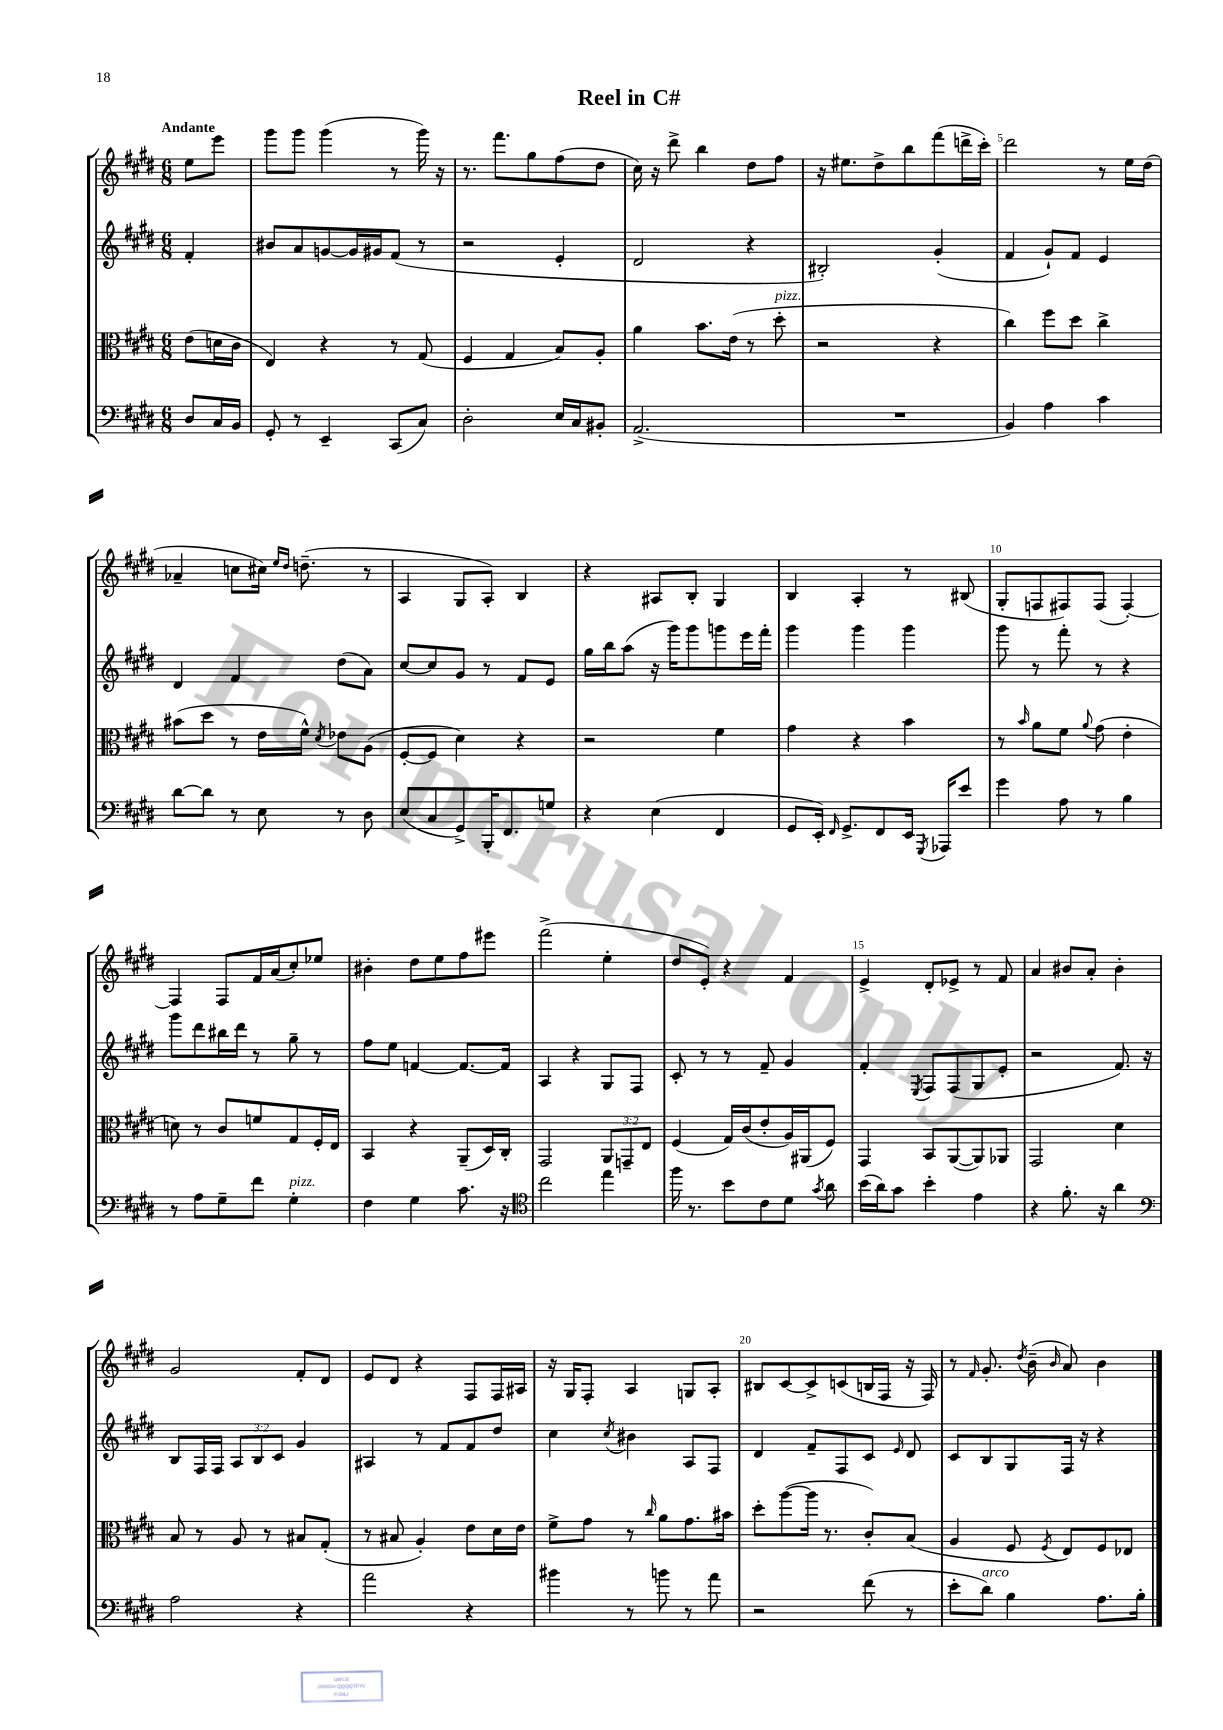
\header { title = "Reel in C#" }
<<
\new StaffGroup <<
\new Staff = "s0" {
    \clef treble \key e \major \numericTimeSignature \time 6/8 \partial 4 \tempo "Andante"
    \autoBeamOff e''8[ e'''8] |
    gis'''8[ gis'''8] gis'''4( r8 gis'''16) r16 |
    r8. fis'''8.[ gis''8 fis''8( dis''8] |
    cis''16) r16 dis'''8-> b''4 dis''8[ fis''8] |
    r16 eis''8.[ dis''8-> b''8 fis'''8( d'''16-> cis'''16]-.) |
    dis'''2 r8 e''16[ dis''16]( |
    aes'4-- c''8[ cis''16]) \grace { e''16[ dis''16] } d''8.--( r8 |
    a4 gis8[ a8]-.) b4 |
    r4 ais8[ b8]-. gis4 |
    b4 a4-. r8 bis8( |
    gis8[-. f8 fis8) fis8]( fis4~-.) |
    fis4 fis8[ fis'16 a'16( cis''8-.) ees''8] |
    bis'4-. dis''8[ e''8 fis''8 eis'''8] |
    fis'''2->( e''4-. |
    dis''8[ e'8]-.) r4 fis'4 |
    e'4-> dis'8[-. ees'8]-> r8 fis'8 |
    a'4 bis'8[ a'8]-. bis'4-. |
    gis'2 fis'8[-. dis'8] |
    e'8[ dis'8] r4 fis8[ fis16 ais16] |
    r16 gis16[ fis8]-. a4 g8[ a8]-. |
    bis8[ cis'8~ cis'8-> c'8( b16 fis16] r16 fis16) |
    r8 \grace { fis'16 } gis'8.-. \acciaccatura { dis''8 } b'16--( \grace { b'16 } a'8) b'4 \bar "|." |
}
\new Staff = "s1" {
    \clef treble \key e \major \numericTimeSignature \time 6/8 \override Staff.TupletNumber.text = #tuplet-number::calc-fraction-text \partial 4
    \autoBeamOff fis'4-. |
    bis'8[ a'8 g'8~ g'16 gis'16 fis'8]( r8 |
    r2 e'4-. |
    dis'2 r4 |
    bis2-.) gis'4-.( |
    fis'4 gis'8[-!) fis'8] e'4 |
    dis'4 fis'4 dis''8[( a'8]) |
    cis''8[~ cis''8 gis'8] r8 fis'8[ e'8] |
    gis''16[ b''16 a''8]( r16 gis'''16[) gis'''8 g'''8 e'''16 fis'''16]-. |
    gis'''4 gis'''4 gis'''4 |
    gis'''8 r8 fis'''8-. r8 r4 |
    gis'''8[ dis'''8 bis''16 dis'''16] r8 gis''8-- r8 |
    fis''8[ e''8] f'4~ f'8.[~ f'16] |
    a4 r4 gis8[ fis8] |
    cis'8-. r8 r8 fis'8-- gis'4 |
    fis'4-. \acciaccatura { e8 } fis8[ fis8( gis8 e'8]-. |
    r2 fis'8.) r16 |
    b8[ fis16 fis16] \tuplet 3/2 { a8[ b8 cis'8] } gis'4 |
    ais4 r8 fis'8[ fis'8 dis''8] |
    cis''4 \acciaccatura { cis''8 } bis'4 a8[ fis8] |
    dis'4 fis'8[-- fis8 cis'8] \grace { e'16 } dis'8 |
    cis'8[ b8 gis8 fis16] r16 r4 \bar "|." |
}
\new Staff = "s2" {
    \clef alto \key e \major \numericTimeSignature \time 6/8 \override Staff.TupletNumber.text = #tuplet-number::calc-fraction-text \partial 4
    \autoBeamOff e'8[( d'16 cis'16] |
    e4) r4 r8 gis8( |
    fis4 gis4 b8[) a8]-. |
    a'4 b'8.[ e'16]( r8 dis''8-.^\markup { \italic "pizz." } |
    r2 r4 |
    cis''4) fis''8[ dis''8] cis''4-> |
    bis'8[( dis''8] r8 e'16[ fis'16]-^) \acciaccatura { dis'8 } ees'8[ a8]( |
    fis8[~-. fis8] dis'4) r4 |
    r2 fis'4 |
    gis'4 r4 b'4 |
    r8 \grace { b'16 } a'8[ fis'8] \appoggiatura { a'8 } gis'8( e'4-. |
    d'8) r8 cis'8[ f'8 gis8 fis16-. e16] |
    b,4 r4 a,8[--( dis16) cis16]-. |
    gis,2 \tuplet 3/2 { a,8[ g,8-- e8] } |
    fis4( gis16[) cis'16( e'8-. a16) ais,16( fis8]) |
    gis,4 b,8[ a,8~( a,8) aes,8] |
    gis,2 dis'4 |
    b8 r8 a8 r8 bis8[ gis8]-.( |
    r8 bis8 a4-.) e'8[ dis'16 e'16] |
    fis'8[-> gis'8] r8 \grace { cis''16 } a'8[ gis'8. bis'16] |
    dis''8[-. a''8~( a''16] r8. cis'8[-.) b8]( |
    a4 fis8 \acciaccatura { fis8 } e8[) fis8 ees8] \bar "|." |
}
\new Staff = "s3" {
    \clef bass \key e \major \numericTimeSignature \time 6/8 \partial 4
    \autoBeamOff dis8[ cis16 b,16] |
    gis,8-. r8 e,4-- cis,8[( cis8]) |
    dis2-. e16[ cis16 bis,8]-. |
    a,2.->( |
    R2. |
    b,4) a4 cis'4 |
    dis'8[~ dis'8] r8 e8 r8 dis8 |
    e8[( cis8 gis,8->) b,,16-. fis,8. g8] |
    r4 e4( fis,4 |
    gis,8[ e,16]-.) \grace { fis,16 } gis,8.[-> fis,8 e,16] \acciaccatura { gis,,8 } aes,,16[ e'8] |
    gis'4 a8 r8 b4 |
    r8 a8[ gis8-- fis'8] gis4-.^\markup { \italic "pizz." } |
    fis4 gis4 cis'8. r16 |
    \clef tenor cis''2 e''4 |
    fis''16 r8. b'8[ cis'8 dis'8] \acciaccatura { gis'8 } a'8 |
    b'16[( a'16) gis'8] b'4-. e'4 |
    r4 fis'8.-. r16 a'4 |
    \clef bass a2 r4 |
    a'2 r4 |
    bis'4 r8 b'8 r8 a'8 |
    r2 fis'8( r8 |
    e'8[-. dis'8]^\markup { \italic "arco" }) b4 a8.[ b16]-. \bar "|." |
}
>>
>>
\layout { \context { \Score \override BarNumber.break-visibility = ##(#f #t #t) barNumberVisibility = #(every-nth-bar-number-visible 5) } }
